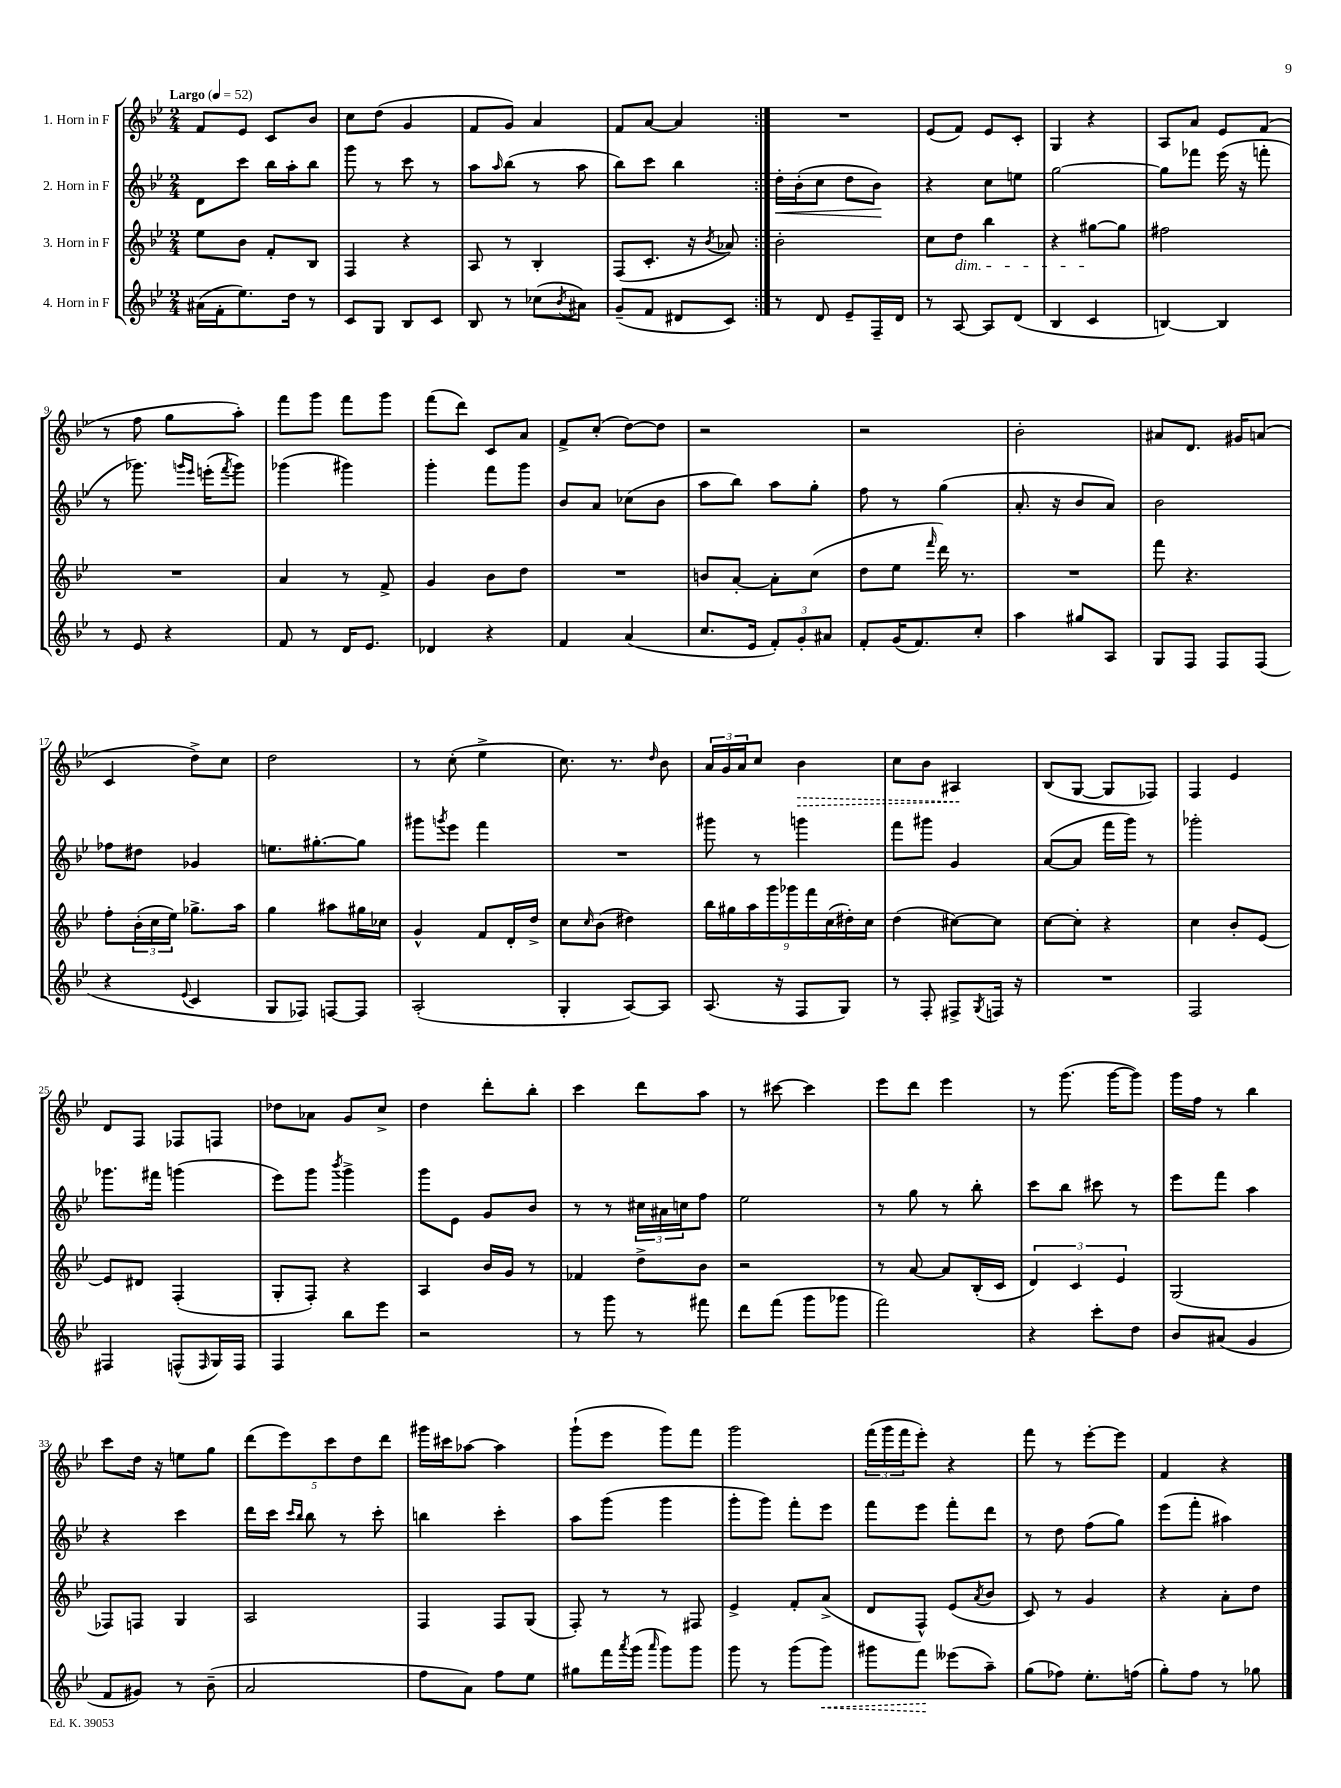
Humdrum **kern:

**kern	**dynam	**kern	**kern	**dynam	**kern	**dynam
*part4	*part4	*part3	*part2	*part2	*part1	*part1
*staff4	*staff4	*staff3	*staff2	*staff2	*staff1	*staff1
*I"4. Horn in F	*	*I"3. Horn in F	*I"2. Horn in F	*	*I"1. Horn in F	*
*clefG2	*	*clefG2	*clefG2	*	*clefG2	*
*k[b-e-]	*	*k[b-e-]	*k[b-e-]	*	*k[b-e-]	*
*M2/4	*	*M2/4	*M2/4	*	*M2/4	*
*MM52	*	*MM52	*MM52	*	*MM52	*
=1	=1	=1	=1	=1	=1	=1
!	!	!	!	!	!LO:TX:a:B:t=Largo	!
(16a#X\LL	.	8ee-\L	8d\L	.	8f/L	.
16f'\J	.	.	.	.	.	.
8.ee-\)	.	8b-\J	8ccc\J	.	8e-/J	.
.	.	8f'/L	16bb-\LL	.	8c/L	.
16dd\Jk	.	.	16aa'\J	.	.	.
8r	.	8B-/J	8bb-\J	.	8b-/J	.
=2	=2	=2	=2	=2	=2	=2
8c/L	.	4F/	8ggg\	.	8cc\L	.
8G/J	.	.	8r	.	(8dd\J	.
8B-/L	.	4r	8ccc\	.	4g/	.
8c/J	.	.	8r	.	.	.
=3	=3	=3	=3	=3	=3	=3
8B-/	.	8A/	8aa\L	.	8f/L	.
.	.	.	16qqaa/	.	.	.
8r	.	8r	(8bb-\J	.	8g/J)	.
(8cc-X\L	.	4B-'/	8r	.	4a/	.
8qb-/	.	.	.	.	.	.
8a#X\J)	.	.	8aa\	.	.	.
=4	=4	=4	=4	=4	=4	=4
(8g~/L	.	(8F/L	8bb-\L)	.	8f/L	.
8f/J	.	8.c'/J	8ccc\J	.	[8a/J	.
8d#X/L	.	.	4bb-\	.	4a/]	.
.	.	16r	.	.	.	.
.	.	8qb-/	.	.	.	.
8c/J)	.	8a-X/)	.	.	.	.
=5:|!	=5:|!	=5:|!	=5:|!	=5:|!	=5:|!	=5:|!
!	!	!	!	!LO:HP:b	!	!
8r	.	2b-'\	16dd'\LL	<	2r	.
.	.	.	(16b-'\J	.	.	.
8d/	.	.	8cc\J	.	.	.
8e-~/L	.	.	8dd\L	.	.	.
16F~/L	.	.	8b-\J)	.	.	.
16d/JJ	.	.	.	.	.	.
.	.	.	.	[	.	.
=6	=6	=6	=6	=6	=6	=6
8r	.	8cc\L	4r	.	(8e-/L	.
!	!	!LO:TX:b:i:t=dim.	!	!	!	!
[8A/	.	8dd\J	.	.	8f/J)	.
8A/L]	.	4bb-\	8cc\L	.	8e-/L	.
(8d/J	.	.	8een\J	.	8c'/J	.
=7	=7	=7	=7	=7	=7	=7
4B-/	.	4r	[2gg\	.	4G/	.
4c/	.	[8gg#X\L	.	.	4r	.
.	.	8gg#\J]	.	.	.	.
=8	=8	=8	=8	=8	=8	=8
[4Bn/)	.	2ff#X\	8gg\L]	.	8A/L	.
.	.	.	8fff-X\J	.	8a/J	.
4B/]	.	.	(16eee-\	.	8e-/L	.
.	.	.	16r	.	.	.
.	.	.	8fffn'\	.	(8f/J	.
!!LO:LB:g=z
=9	=9	=9	=9	=9	=9	=9
8r	.	2r	8r	.	8r	.
8e-/	.	.	8.ggg-X\)	.	8ff\	.
4r	.	.	.	.	8gg\L	.
.	.	.	16qqgggn/LL	.	.	.
.	.	.	16qqeee-/JJ	.	.	.
.	.	.	(16eeen'\KL	.	.	.
.	.	.	8qfff/	.	.	.
.	.	.	8ggg\J)	.	8aa'\J)	.
=10	=10	=10	=10	=10	=10	=10
8f/	.	4a/	(4ggg-X\	.	8fff\L	.
8r	.	.	.	.	8ggg\J	.
16d/KL	.	8r	4ggg#X\)	.	8fff\L	.
8.e-/J	.	.	.	.	.	.
.	.	8f^/	.	.	8ggg\J	.
=11	=11	=11	=11	=11	=11	=11
4d-X/	.	4g/	4ggg'\	.	(8fff\L	.
.	.	.	.	.	8ddd\J)	.
4r	.	8b-\L	8fff\L	.	8c/L	.
.	.	8dd\J	8ggg\J	.	8a/J	.
=12	=12	=12	=12	=12	=12	=12
4f/	.	2r	8b-/L	.	8f^/L	.
.	.	.	8a/J	.	(8cc'/J	.
(4a/	.	.	(8cc-X\L	.	[8dd\L)	.
.	.	.	8b-\J	.	8dd\J]	.
=13	=13	=13	=13	=13	=13	=13
8.cc/L	.	8bn/L	8aa\L	.	2r	.
.	.	[8a'/J	8bb-\J)	.	.	.
16e-/Jk	.	.	.	.	.	.
12f'/L)	.	8a'\L]	8aa\L	.	.	.
12g'/	.	.	.	.	.	.
.	.	(8cc\J	8gg'\J	.	.	.
12a#X/J	.	.	.	.	.	.
=14	=14	=14	=14	=14	=14	=14
8f'/L	.	8dd\L	8ff\	.	2r	.
(16g/K	.	8ee-\J	8r	.	.	.
8.f/)	.	.	.	.	.	.
.	.	16qqfff/	.	.	.	.
.	.	16ddd\)	(4gg\	.	.	.
.	.	8.r	.	.	.	.
8cc'/J	.	.	.	.	.	.
=15	=15	=15	=15	=15	=15	=15
4aa\	.	2r	8.a'/	.	2b-'\	.
.	.	.	16r	.	.	.
8gg#X/L	.	.	8b-/L	.	.	.
8A/J	.	.	8a/J)	.	.	.
=16	=16	=16	=16	=16	=16	=16
8G/L	.	8fff\	2b-\	.	8a#X/L	.
8F/J	.	4.r	.	.	8.d/J	.
8F/L	.	.	.	.	.	.
.	.	.	.	.	16g#X/KL	.
(8F/J	.	.	.	.	(8an/J	.
!!LO:LB:g=z
=17	=17	=17	=17	=17	=17	=17
4r	.	8ff'\L	8ff-X\L	.	4c/	.
.	.	(24b-'\L	8dd#X\J	.	.	.
.	.	24cc\	.	.	.	.
.	.	24ee-\JJ)	.	.	.	.
8qqe-/	.	.	.	.	.	.
4c/	.	8.gg-X^\L	4g-X/	.	8dd^\L)	.
.	.	.	.	.	8cc\J	.
.	.	16aa\Jk	.	.	.	.
=18	=18	=18	=18	=18	=18	=18
8G/L	.	4gg\	8.een\L	.	2dd\	.
8F-X/J)	.	.	.	.	.	.
.	.	.	[8.gg#X'\	.	.	.
[8Fn/L	.	8aa#X\L	.	.	.	.
8F/J]	.	16gg#X\L	8gg#\J]	.	.	.
.	.	16cc-X\JJ	.	.	.	.
=19	=19	=19	=19	=19	=19	=19
(2A'/	.	4g^^/	8ggg#X\L	.	8r	.
.	.	.	8qgggn/	.	.	.
.	.	.	8eee-\J	.	(8cc'\	.
.	.	8f/L	4fff\	.	4ee-^\	.
.	.	16d'/L	.	.	.	.
.	.	16dd^/JJ	.	.	.	.
=20	=20	=20	=20	=20	=20	=20
4G'/	.	8cc\L	2r	.	8.cc\)	.
.	.	16qqcc/	.	.	.	.
.	.	(8b-\J	.	.	.	.
.	.	.	.	.	8.r	.
[8A/L)	.	4dd#X\)	.	.	.	.
.	.	.	.	.	16qqdd/	.
8A/J]	.	.	.	.	8b-\	.
=21	=21	=21	=21	=21	=21	=21
(8.A/	.	18bb-\LL	8ggg#X\	.	24a/LL	.
.	.	.	.	.	24g/	.
.	.	18gg#X\	.	.	.	.
.	.	.	.	.	24a/J	.
.	.	18aa\	.	.	.	.
.	.	.	8r	.	8cc/J	.
.	.	18ggg\	.	.	.	.
16r	.	.	.	.	.	.
.	.	18ggg-X\	.	.	.	.
!	!	!	!	!	!	!LO:HP:b
8F/L	.	.	4gggn\	.	4b-\	>
.	.	18fff\	.	.	.	.
.	.	(18cc\	.	.	.	.
8G/J)	.	.	.	.	.	.
.	.	18dd#X'\)	.	.	.	.
.	.	18cc\JJ	.	.	.	.
=22	=22	=22	=22	=22	=22	=22
8r	.	(4dd\	8fff\L	.	8cc\L	.
8F'/	.	.	8ggg#X\J	.	8b-\J	.
8F#X^/L	.	[8cc#X\L)	4g/	.	4A#X/	.
8qG/	.	.	.	.	.	.
16Fn/Jk	.	8cc#\J]	.	.	.	.
16r	.	.	.	.	.	.
.	.	.	.	.	.	]
=23	=23	=23	=23	=23	=23	=23
2r	.	[8cc\L	([8a/L	.	(8B-/L	.
.	.	8cc'\J]	8a/J]	.	[8G/J	.
.	.	4r	16fff\LL	.	8G/L]	.
.	.	.	16ggg\JJ)	.	.	.
.	.	.	8r	.	8F-X/J)	.
=24	=24	=24	=24	=24	=24	=24
2F/	.	4cc\	2ggg-X'\	.	4F/	.
.	.	8b-'/L	.	.	4e-/	.
.	.	[8e-/J	.	.	.	.
!!LO:LB:g=z
=25	=25	=25	=25	=25	=25	=25
4F#X/	.	8e-/L]	8.ggg-X\L	.	8d/L	.
.	.	8d#X/J	.	.	8F/J	.
.	.	.	16fff#X\Jk	.	.	.
(8Fn^^/L	.	(4F'/	(4gggn\	.	8F-X/L	.
16qqF/	.	.	.	.	.	.
16G/L)	.	.	.	.	8Fn/J	.
16F/JJ	.	.	.	.	.	.
=26	=26	=26	=26	=26	=26	=26
4F/	.	8G'/L	8eee-\L)	.	8dd-X\L	.
.	.	8F'/J)	8ggg\J	.	8a-X\J	.
.	.	.	8qbbb-/	.	.	.
8bb-\L	.	4r	4ggg^\	.	8g/L	.
8eee-\J	.	.	.	.	8cc^/J	.
=27	=27	=27	=27	=27	=27	=27
2r	.	4A/	8ggg\L	.	4dd\	.
.	.	.	8e-\J	.	.	.
.	.	16b-/LL	8g/L	.	8ddd'\L	.
.	.	16g/JJ	.	.	.	.
.	.	8r	8b-/J	.	8bb-'\J	.
=28	=28	=28	=28	=28	=28	=28
8r	.	4f-X/	8r	.	4ccc\	.
8ggg\	.	.	8r	.	.	.
8r	.	8dd^\L	24cc#X\LL	.	8ddd\L	.
.	.	.	24a#X\	.	.	.
.	.	.	24ccn\J	.	.	.
8fff#X\	.	8b-\J	8ff\J	.	8aa\J	.
=29	=29	=29	=29	=29	=29	=29
8ddd\L	.	2r	2ee-\	.	8r	.
(8fff\J	.	.	.	.	[8ccc#X\	.
8ggg\L	.	.	.	.	4ccc#\]	.
8ggg-X\J	.	.	.	.	.	.
=30	=30	=30	=30	=30	=30	=30
2fff\)	.	8r	8r	.	8eee-\L	.
.	.	[8a/	8gg\	.	8ddd\J	.
.	.	8a/L]	8r	.	4eee-\	.
.	.	(16B-'/L	8bb-'\	.	.	.
.	.	16c/JJ	.	.	.	.
=31	=31	=31	=31	=31	=31	=31
4r	.	6d/)	8ccc\L	.	8r	.
.	.	.	8bb-\J	.	(8.ggg\	.
.	.	6c/	.	.	.	.
8ccc'\L	.	.	8ccc#X\	.	.	.
.	.	.	.	.	[16ggg\KL	.
.	.	6e-/	.	.	.	.
8dd\J	.	.	8r	.	8ggg\J])	.
=32	=32	=32	=32	=32	=32	=32
8b-/L	.	(2G/	8eee-\L	.	16ggg\LL	.
.	.	.	.	.	16ff\JJ	.
(8a#X/J	.	.	8fff\J	.	8r	.
4g/	.	.	4aa\	.	4bb-\	.
!!LO:LB:g=z
=33	=33	=33	=33	=33	=33	=33
8f/L	.	8F-X/L)	4r	.	8ccc\L	.
8g#X/J)	.	8Fn/J	.	.	16dd\Jk	.
.	.	.	.	.	16r	.
8r	.	4G/	4ccc\	.	8een\L	.
(8b-~\	.	.	.	.	8gg\J	.
=34	=34	=34	=34	=34	=34	=34
2a/	.	2A/	16ddd\LL	.	(10ddd\L	.
.	.	.	16ccc\JJ	.	.	.
.	.	.	.	.	10eee-\)	.
.	.	.	16qqccc/LL	.	.	.
.	.	.	16qqbb-/JJ	.	.	.
.	.	.	8bb-\	.	.	.
.	.	.	.	.	10ccc\	.
.	.	.	8r	.	.	.
.	.	.	.	.	10dd\	.
.	.	.	8ccc'\	.	.	.
.	.	.	.	.	10ddd\J	.
=35	=35	=35	=35	=35	=35	=35
8ff\L	.	4F/	4bbn\	.	16ggg#X\LL	.
.	.	.	.	.	16ccc#X\J	.
8a\J)	.	.	.	.	[8aa-X\J	.
8ff\L	.	8F/L	4ccc'\	.	4aa-\]	.
8ee-\J	.	(8G/J	.	.	.	.
=36	=36	=36	=36	=36	=36	=36
8gg#X\L	.	8F'/)	8aa\L	.	(8ggg`\L	.
16fff\L	.	8r	(8ggg\J	.	8eee-\J	.
8qaaa/	.	.	.	.	.	.
(16ggg\JJ	.	.	.	.	.	.
16qqaaa/	.	.	.	.	.	.
8ggg\L)	.	8r	4ggg\	.	8ggg\L)	.
8ggg\J	.	8F#X/	.	.	8fff\J	.
=37	=37	=37	=37	=37	=37	=37
8ggg\	.	4e-^/	8ggg'\L	.	2ggg\	.
8r	.	.	8ggg\J)	.	.	.
(8ggg\L	.	8f'/L	8fff'\L	.	.	.
!	!LO:HP:b	!	!	!	!	!
8ggg\J)	<	(8a^/J	8eee-\J	.	.	.
=38	=38	=38	=38	=38	=38	=38
8ggg#X\L	.	8d/L	8fff\L	.	(24fff\LL	.
.	.	.	.	.	24ggg\	.
.	.	.	.	.	24fff\J	.
8fff\J	.	8F^^/J)	8eee-\J	.	8eee-'\J)	.
(8eee--X\L	[	(8e-/L	8fff'\L	.	4r	.
.	.	8qa/	.	.	.	.
8aa~\J)	.	8b-/J	8ddd\J	.	.	.
=39	=39	=39	=39	=39	=39	=39
(8gg\L	.	8c/)	8r	.	8fff\	.
8ff-X\J)	.	8r	8dd\	.	8r	.
8.ee-'\L	.	4g/	(8ff\L	.	[8eee-'\L	.
.	.	.	8gg\J)	.	8eee-\J]	.
(16ffn\Jk	.	.	.	.	.	.
=40	=40	=40	=40	=40	=40	=40
8gg'\L)	.	4r	(8eee-\L	.	4f/	.
8ff\J	.	.	8fff'\J	.	.	.
8r	.	8a'\L	4aa#X\)	.	4r	.
8gg-X\	.	8dd\J	.	.	.	.
==	==	==	==	==	==	==
*-	*-	*-	*-	*-	*-	*-
